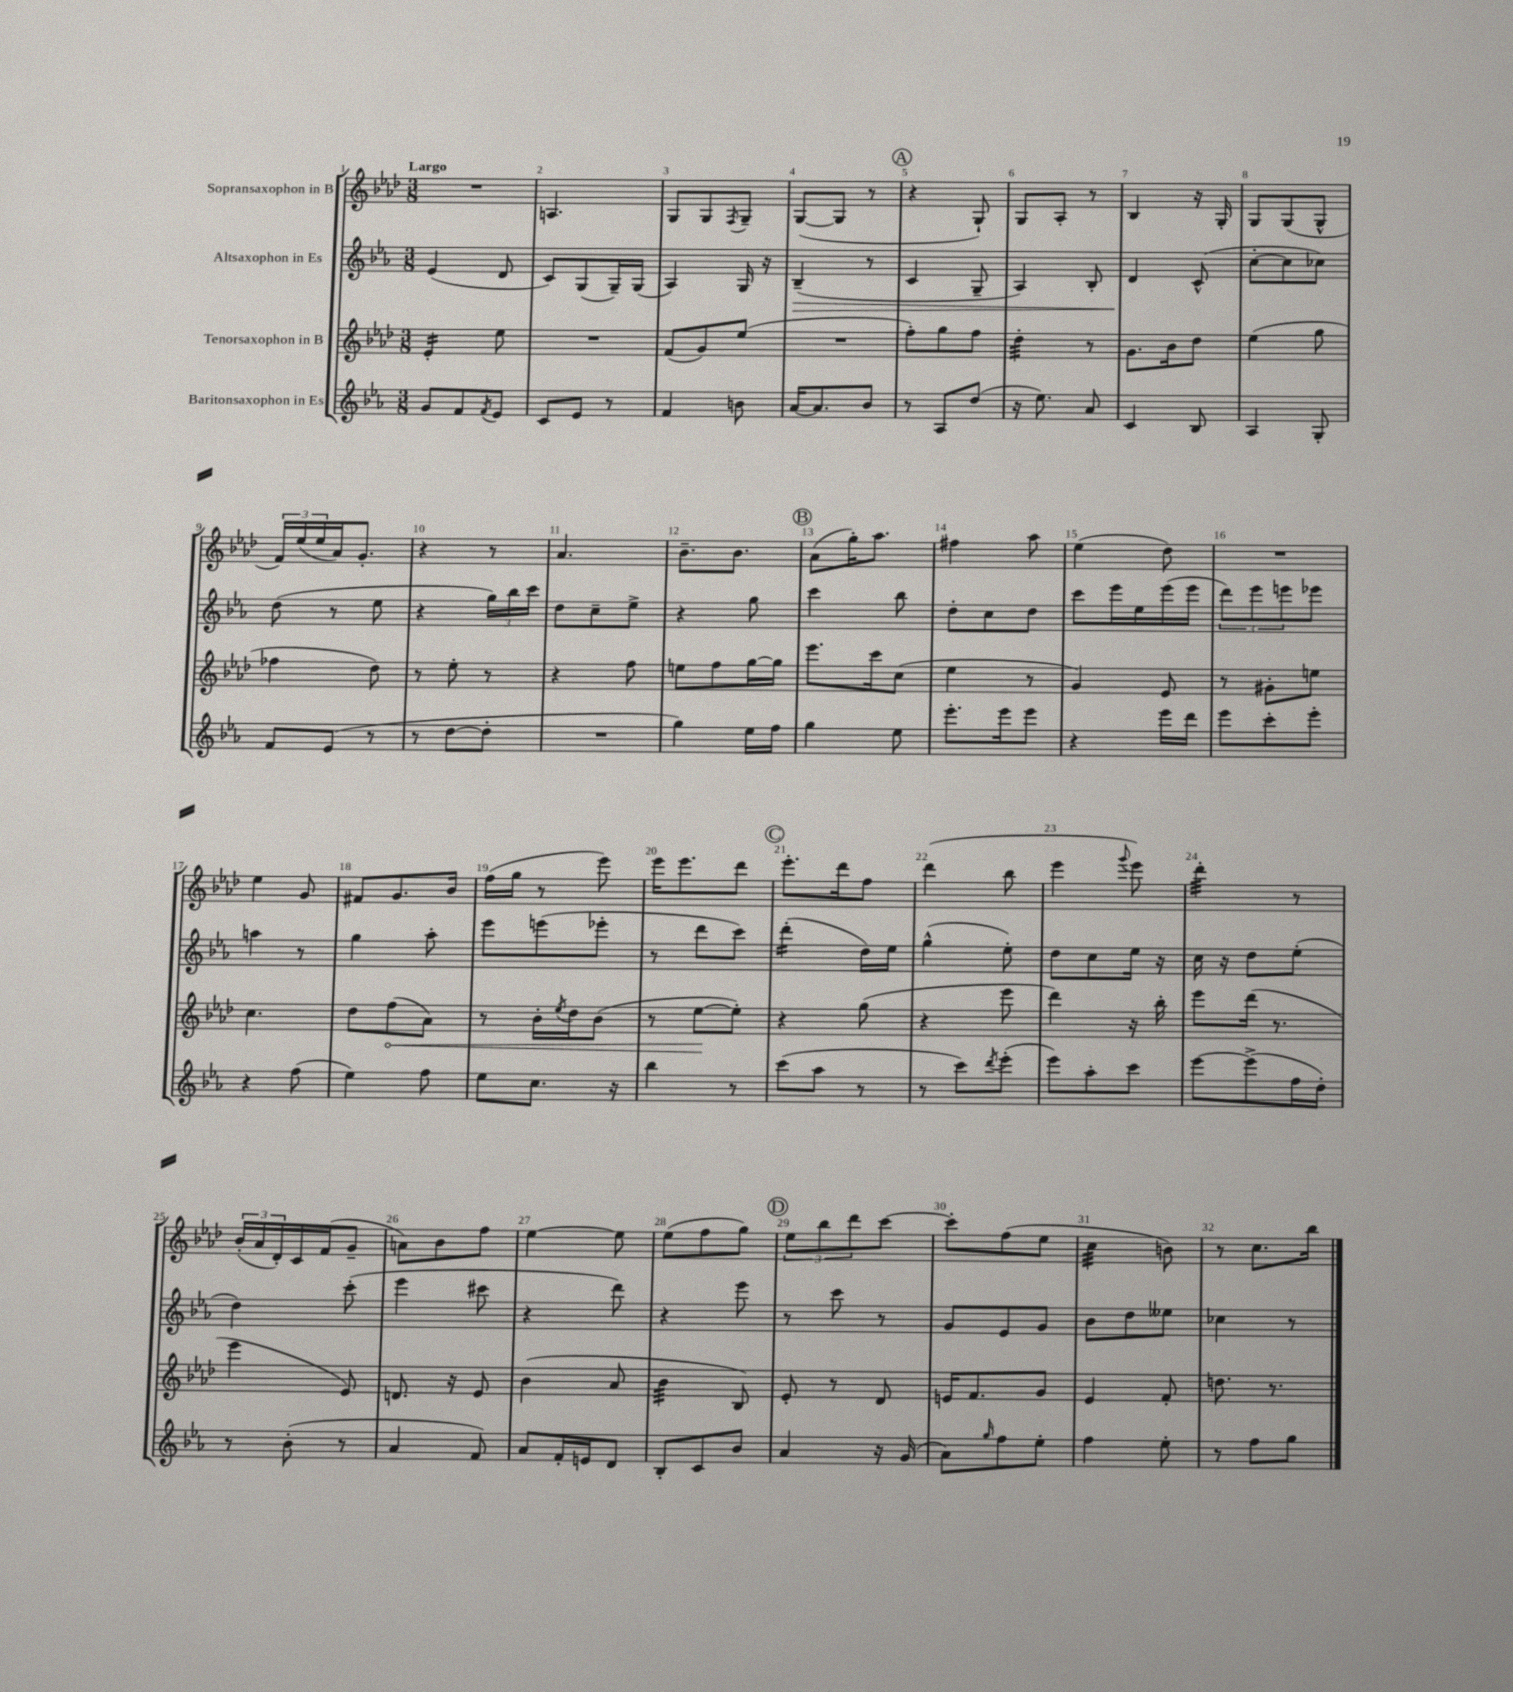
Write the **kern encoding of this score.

**kern	**kern	**kern	**kern
*staff4	*staff3	*staff2	*staff1
*clefG2	*clefG2	*clefG2	*clefG2
*k[b-e-a-]	*k[b-e-a-d-]	*k[b-e-a-]	*k[b-e-a-d-]
*M3/8	*M3/8	*M3/8	*M3/8
8g	4e-'	(4e-	4.r
8f	.	.	.
8qf	.	.	.
8e-	8ee-	8d	.
=	=	=	=
8c	4.r	8c)	4.A
8e-	.	(8G	.
8r	.	16G~)	.
.	.	(16G	.
=	=	=	=
4f	(8f	4A-)	8G
.	8g)	.	8G
.	.	.	8qF
8b	(8ee-	16G	8G~
.	.	16r	.
=	=	=	=
[16a-	4.r	(4B-~	([8G
8.a-]	.	.	.
.	.	.	8G]
8b-	.	8r	8r
=	=	=	=
8r	8ff')	4c	4r
8A-	8gg	.	.
(8dd	8ff	8G~	8G`)
=	=	=	=
16r	4dd-'	4A-)	8G
8.ee-)	.	.	.
.	.	.	8A-'
8a-	8r	8B-'	8r
=	=	=	=
4c	8.g	4d	4B-
.	16b-	.	.
8B-	8dd-	(8c^^	16r
.	.	.	16G'
=	=	=	=
4A-	(4ee-	[8cc'	8G
.	.	8cc]	(8G
8G'	8gg	8cc-)	8G^^
=	=	=	=
8f	4ff-	(8dd	24f)
.	.	.	(24ee-
.	.	.	24ee-
(8e-	.	8r	16a-)
.	.	.	8.g'
8r	8dd-)	8ee-	.
=	=	=	=
8r	8r	4r	4r
[8dd	8ee-'	.	.
8dd']	8r	24gg)	8r
.	.	24bb-	.
.	.	24ccc	.
=	=	=	=
4.r	4r	8dd	4.a-
.	.	8cc~	.
.	8ff	8ee-^	.
=	=	=	=
4gg)	8ee	4r	8.b-~
.	8ff	.	.
.	.	.	8.b-
16ee-	[16gg	8gg	.
16ff	16gg]	.	.
=	=	=	=
4gg	8.eee-	4ccc	(8a-
.	.	.	16gg')
.	16ccc	.	8.aa-
8ee-	(8cc	8bb-	.
=	=	=	=
8.eee-'	4ee-	8dd'	4ff#
.	.	8cc	.
16eee-	.	.	.
8eee-	8r	8dd	8aa-
=	=	=	=
4r	4g)	8ccc	(4ee-
.	.	16eee-	.
.	.	16ee-	.
16eee-	8e-	(16eee-	8dd-)
16ddd	.	16eee-	.
=	=	=	=
8eee-	8r	12ddd)	4.r
.	.	12eee-	.
8ccc'	8g#'	.	.
.	.	12eee	.
8eee-'	8ee	8eee-	.
=	=	=	=
4r	4.cc	4aa	4ee-
(8ff	.	8r	8g
=	=	=	=
4ee-)	8dd-	4gg	8f#
.	(8ff	.	8.g
8ff	8a-)	8aa-'	.
.	.	.	16b-
=	=	=	=
8ee-	8r	8eee-	(16ff
.	.	.	16gg
8.cc	16b-'	(8eee	8r
.	8qee-	.	.
.	16dd-	.	.
.	(8b-	8eee-'	8eee-)
16r	.	.	.
=	=	=	=
4bb-	8r	8r	16eee-
.	.	.	8.eee-
.	[8ee-	8ddd	.
8r	8ee-'])	8ccc)	8ddd-
=	=	=	=
(8ccc	4r	(4ddd'	8.eee-'
8aa-	.	.	.
.	.	.	16ddd-
8r	(8gg	16dd)	8ff
.	.	16ee-	.
=	=	=	=
8r	4r	(4gg^^	(4ddd-
8ccc)	.	.	.
8qddd	.	.	.
(8eee-'	8eee-	8ee-')	8bb-
=	=	=	=
8eee-)	4ddd-)	8dd	4eee-
8aa-'	.	8cc	.
.	.	.	8qqggg
8ccc	16r	16ee-	8eee-)
.	16bb-'	16r	.
=	=	=	=
[8eee-	8eee-	16cc	4ddd-'
.	.	16r	.
(8eee-^]	(16ddd-	8dd	.
.	8.r	.	.
16ff	.	(8ee-'	8r
16dd')	.	.	.
=	=	=	=
8r	4eee-	4dd)	(24b-'
.	.	.	24a-
.	.	.	24d-')
(8b-'	.	.	16c
.	.	.	(16f
8r	8e-)	(8ccc'	8g~
=	=	=	=
4a-	8.d	4eee-	8a)
.	.	.	8b-
.	16r	.	.
8f)	8e-	8ccc#	8ff
=	=	=	=
8a-	(4b-	4r	[4ee-
16f'	.	.	.
16e	.	.	.
8d	8a-	8ddd)	8ee-]
=	=	=	=
8B-'	4b-	4r	(8ee-
8c	.	.	8ff
8b-	8B-)	8eee-	8gg)
=	=	=	=
4a-	8e-'	8r	12ee-
.	.	.	12bb-
.	8r	8ccc	.
.	.	.	12ddd-
16r	8d-	8r	[8ccc
(16g	.	.	.
=	=	=	=
8a-)	16e	8g	8ccc']
.	8.f	.	.
16qqgg	.	.	.
8ff	.	8e-	(8ff
8ee-'	8g	8g	8ee-
=	=	=	=
4ff	4e-	8b-	4cc
.	.	8dd	.
8ee-'	8f'	8ee--	8b)
=	=	=	=
8r	8.dd	4cc-	8r
8ff	.	.	8.cc
.	8.r	.	.
8gg	.	8r	.
.	.	.	16bb-
==	==	==	==
*-	*-	*-	*-
